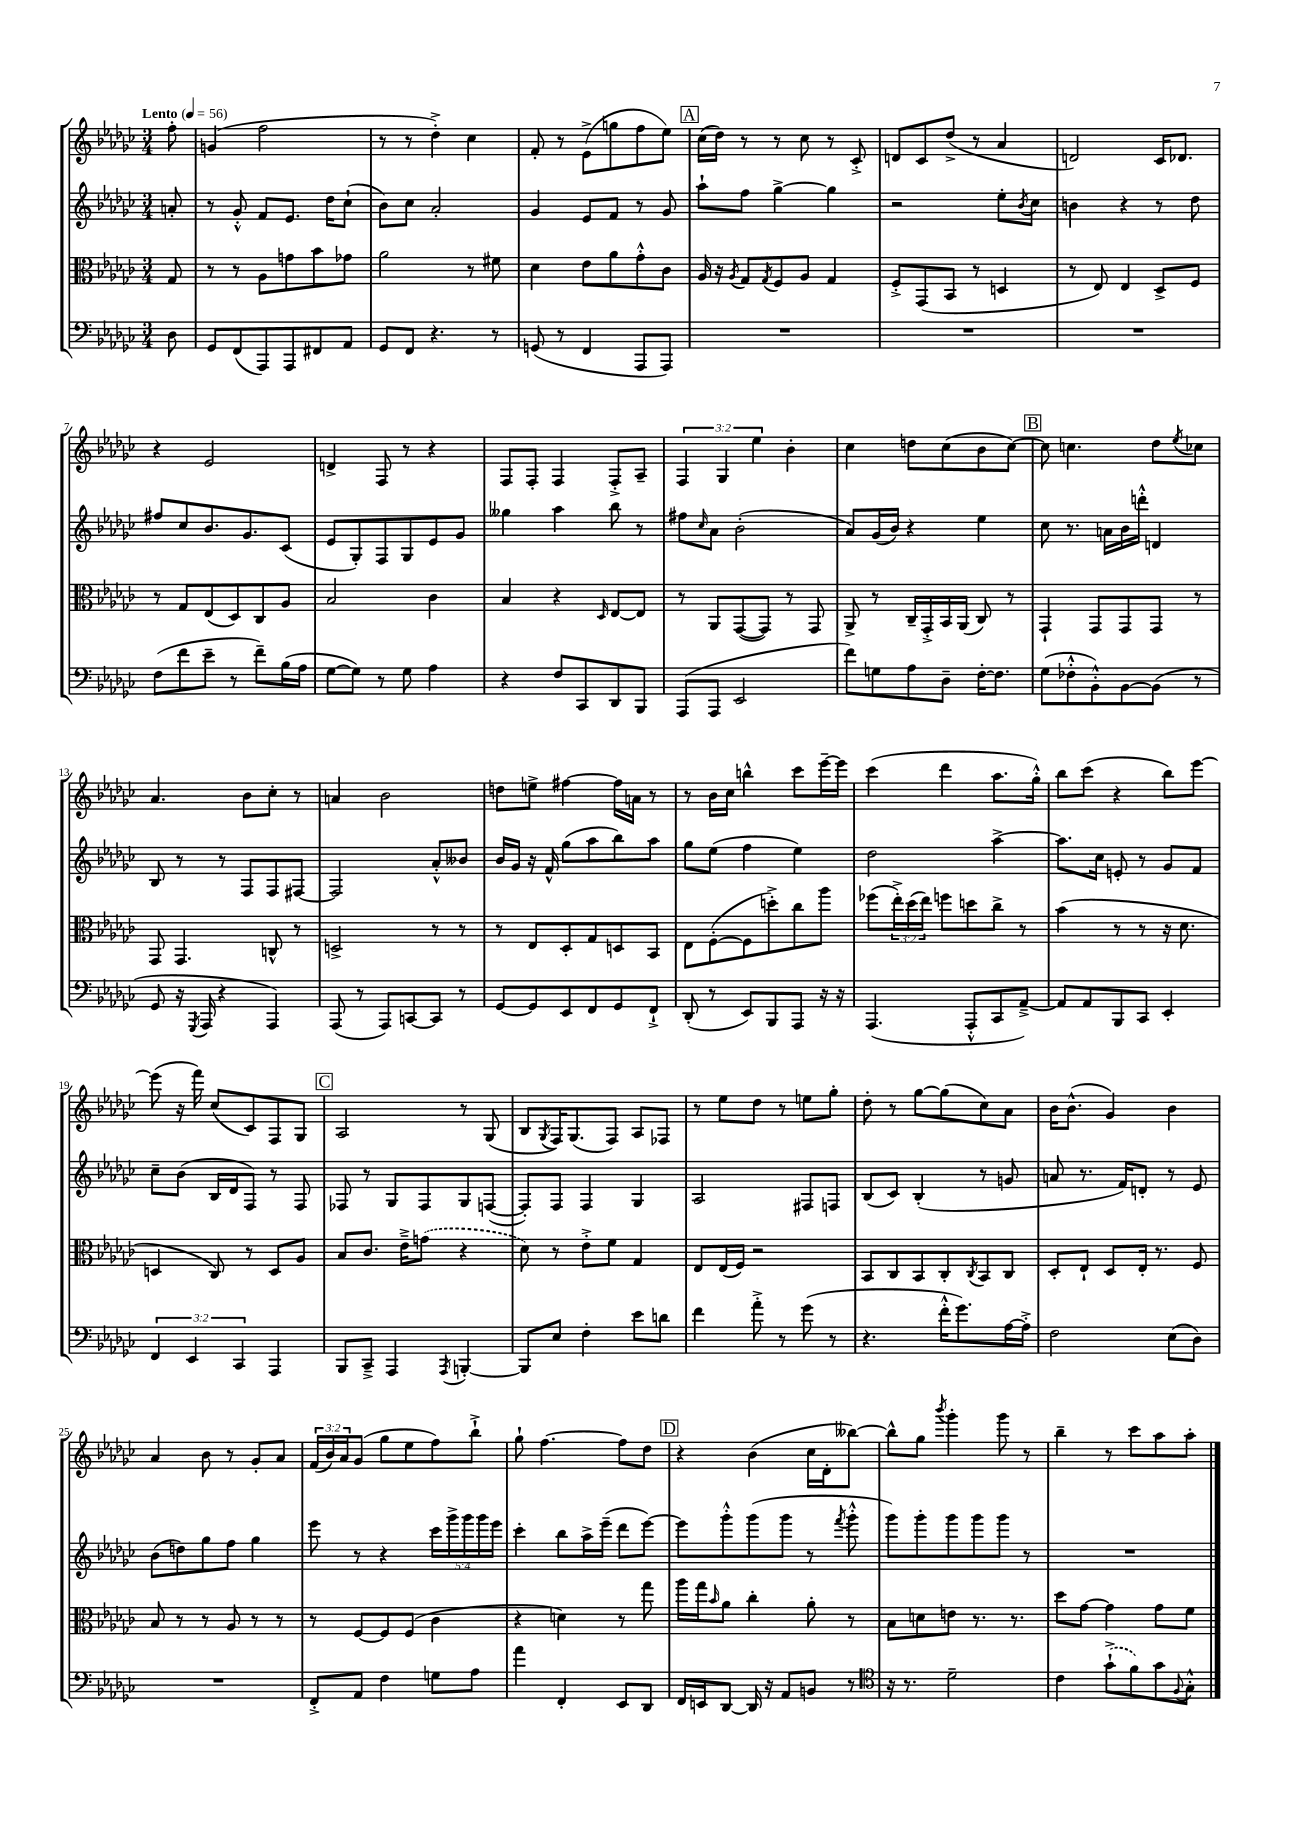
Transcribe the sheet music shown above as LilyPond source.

<<
\new StaffGroup <<
\new Staff = "s0" {
    \clef treble \key ges \major \numericTimeSignature \time 3/4 \override Staff.TupletNumber.text = #tuplet-number::calc-fraction-text \partial 8 \tempo "Lento" 4 = 56
    f''8-. |
    g'4( f''2 |
    r8 r8 des''4-.->) ces''4 |
    f'8-. r8 ees'8->( g''8 f''8 ees''8) |
    \mark \markup { \box "A" } ces''16( des''16) r8 r8 ces''8 r8 ces'8-.-> |
    d'8 ces'8 des''8->( r8 aes'4 |
    d'2) ces'16 des'8. |
    r4 ees'2 |
    d'4-> f8 r8 r4 |
    f8 f8-. f4 f8-.-> aes8-- |
    \tuplet 3/2 { f4 ges4 ees''4 } bes'4-. |
    ces''4 d''8 ces''8( bes'8 ces''8~) |
    \mark \markup { \box "B" } ces''8 c''4. des''8 \acciaccatura { ees''8 } ces''8 |
    aes'4. bes'8 ces''8-. r8 |
    a'4 bes'2 |
    d''8 e''8-> fis''4~ fis''16 a'16 r8 |
    r8 bes'16 ces''16 b''4-^ ces'''8 ees'''16~-- ees'''16 |
    ces'''4( des'''4 aes''8. ges''16-.-^) |
    bes''8 ces'''8( r4 bes''8) ees'''8~ |
    ees'''8( r16 f'''16) ces''8( ces'8) f8 ges8 |
    \mark \markup { \box "C" } aes2 r8 ges8( |
    bes8 \acciaccatura { ges8 } f16) ges8.( f8) aes8 fes8 |
    r8 ees''8 des''8 r8 e''8 ges''8-. |
    des''8-. r8 ges''8~ ges''8( ces''8) aes'8 |
    bes'16 bes'8.-^( ges'4) bes'4 |
    aes'4 bes'8 r8 ges'8-. aes'8 |
    \tuplet 3/2 { f'16( bes'16) aes'16 } ges'8( ges''8 ees''8 f''8) bes''8-!-> |
    ges''8-! f''4.~ f''8 des''8 |
    \mark \markup { \box "D" } r4 bes'4( ces''16 des'16-. beses''8~) |
    beses''8-^ ges''8 \acciaccatura { bes'''8 } ges'''4-. ges'''8 r8 |
    bes''4-- r8 ces'''8 aes''8 aes''8-. \bar "|." |
}
\new Staff = "s1" {
    \clef treble \key ges \major \numericTimeSignature \time 3/4 \override Staff.TupletNumber.text = #tuplet-number::calc-fraction-text \partial 8
    a'8-. |
    r8 ges'8-.-^ f'8 ees'8. des''16 ces''8-!( |
    bes'8) ces''8 aes'2-. |
    ges'4 ees'8 f'8 r8 ges'8 |
    \mark \markup { \box "A" } aes''8-! f''8 ges''4~-> ges''4 |
    r2 ees''8-. \acciaccatura { bes'8 } ces''8 |
    b'4 r4 r8 des''8 |
    fis''8 ces''8 bes'8. ges'8. ces'8( |
    ees'8 ges8-.) f8 ges8 ees'8 ges'8 |
    geses''4 aes''4 bes''8 r8 |
    fis''8 \grace { ces''16 } aes'8 bes'2-.( |
    aes'8) ges'16( bes'16) r4 ees''4 |
    \mark \markup { \box "B" } ces''8 r8. a'16 bes'16 d'''16-.-^ d'4 |
    bes8 r8 r8 f8 f8 fis8~ |
    fis2 aes'8-.-^ beses'8 |
    bes'16 ges'16 r16 f'16-^ ges''8( aes''8 bes''8) aes''8 |
    ges''8 ees''8( f''4 ees''4) |
    des''2 aes''4~-> |
    aes''8. ces''16 e'8-. r8 ges'8 f'8 |
    ces''8-- bes'8( bes16 des'16 f8) r8 f8 |
    \mark \markup { \box "C" } fes8 r8 ges8 fes8 ges8 f8~( |
    f8-.) f8 f4 ges4 |
    aes2 fis8 f8 |
    bes8( ces'8) bes4-.( r8 g'8 |
    a'8 r8. f'16) d'8-. r8 ees'8 |
    bes'8( d''8) ges''8 f''8 ges''4 |
    ees'''8 r8 r4 \tuplet 5/4 { ces'''16 ges'''16-> ges'''16 ges'''16 ees'''16 } |
    ces'''4-. bes''8 aes''16-> ees'''16--( des'''8 ees'''8~) |
    \mark \markup { \box "D" } ees'''8 ges'''8-.-^ ges'''8( ges'''8 r8 \acciaccatura { f'''8 } ges'''8-.-^ |
    ges'''8) ges'''8-. ges'''8 ges'''8 ges'''8 r8 |
    R2. \bar "|." |
}
\new Staff = "s2" {
    \clef alto \key ges \major \numericTimeSignature \time 3/4 \override Staff.TupletNumber.text = #tuplet-number::calc-fraction-text \partial 8
    ges8 |
    r8 r8 aes8 g'8 bes'8 ges'8 |
    aes'2 r8 fis'8 |
    des'4 ees'8 aes'8 ges'8-.-^ ces'8 |
    \mark \markup { \box "A" } aes16 r16 \acciaccatura { aes8 } ges8 \acciaccatura { ges8 } f8 aes8 ges4 |
    f8-.-> ges,8( bes,8 r8 d4 |
    r8 ees8) ees4 des8-> f8 |
    r8 ges8 ees8( des8) ces8 aes8 |
    bes2 ces'4 |
    bes4 r4 \grace { des16 } ees8~ ees8 |
    r8 aes,8 ges,8~( ges,8) r8 ges,8 |
    aes,8-> r8 ces16-- ges,16-.-> bes,16 aes,16( ces8) r8 |
    \mark \markup { \box "B" } ges,4-! ges,8 ges,8 ges,8 r8 |
    ges,8 ges,4. c8-^ r8 |
    d2-> r8 r8 |
    r8 ees8 des8-. ges8 d8 bes,8 |
    ees8 f8~-.( f8 d''8-.->) ces''8 aes''8 |
    fes''8( \tuplet 3/2 { ees''16-.->) des''16( ees''16) } f''8 d''8 ces''8-> r8 |
    bes'4( r8 r8 r16 des'8. |
    d4 ces8) r8 d8 aes8 |
    \mark \markup { \box "C" } bes8 ces'8. ees'16---> \once \slurDashed g'8( r4 |
    des'8) r8 ees'8-.-> f'8 ges4 |
    ees8 ees16( f16) r2 |
    bes,8 ces8 bes,8 ces8-. \acciaccatura { ces8 } bes,8 ces8 |
    des8-. ees8-! des8 ees16-. r8. f8 |
    bes8 r8 r8 aes8 r8 r8 |
    r8 f8~ f8 f8( ces'4 |
    r4 d'4) r8 ges''8 |
    \mark \markup { \box "D" } aes''16 ges''16 \grace { bes'16 } aes'8 ces''4-. aes'8-. r8 |
    bes8 d'8 e'8 r8. r8. |
    des''8 ges'8~ ges'4 ges'8 f'8 \bar "|." |
}
\new Staff = "s3" {
    \clef bass \key ges \major \numericTimeSignature \time 3/4 \override Staff.TupletNumber.text = #tuplet-number::calc-fraction-text \partial 8
    des8 |
    ges,8 f,8( aes,,8) aes,,8 fis,8 aes,8 |
    ges,8 f,8 r4. r8 |
    g,8( r8 f,4 aes,,8 aes,,8) |
    \mark \markup { \box "A" } R2. |
    R2. |
    R2. |
    f8( f'8 ees'8-- r8 f'8--) bes16( aes16 |
    ges8~ ges8) r8 ges8 aes4 |
    r4 f8 ces,8 des,8 bes,,8 |
    aes,,8( aes,,8 ees,2 |
    f'8) g8 aes8 des8-- f16~-. f8. |
    \mark \markup { \box "B" } ges8( fes8-.-^ bes,8-.-^) bes,8~ bes,8( r8 |
    ges,8 r16 \acciaccatura { ges,,8 } aes,,16 r4 aes,,4) |
    aes,,8( r8 aes,,8) c,8~ c,8 r8 |
    ges,8~ ges,8 ees,8 f,8 ges,8 f,8-!-> |
    des,8-.( r8 ees,8) bes,,8 aes,,8 r16 r16 |
    aes,,4.( aes,,8-.-^ ces,8 aes,8~--->) |
    aes,8 aes,8 bes,,8 ces,8 ees,4-. |
    \tuplet 3/2 { f,4 ees,4 ces,4 } aes,,4 |
    \mark \markup { \box "C" } bes,,8 ces,8---> aes,,4 \acciaccatura { aes,,8 } b,,4~-. |
    b,,8 ees8 f4-. ees'8 d'8 |
    f'4 aes'8-.-> r8 ges'8( r8 |
    r4. f'16-.-^ ges'8.) aes16~ aes16-.-> |
    f2 ees8( des8) |
    R2. |
    f,8-.-> aes,8 f4 g8 aes8 |
    aes'4 f,4-. ees,8 des,8 |
    \mark \markup { \box "D" } f,16 e,16 des,8~ des,16 r16 aes,8 b,8 r8 |
    \clef tenor r16 r8. des'2-- |
    ces'4 \once \slurDashed ges'8-!->( f'8) ges'8 \appoggiatura { f8 } ges8-.-^ \bar "|." |
}
>>
>>
